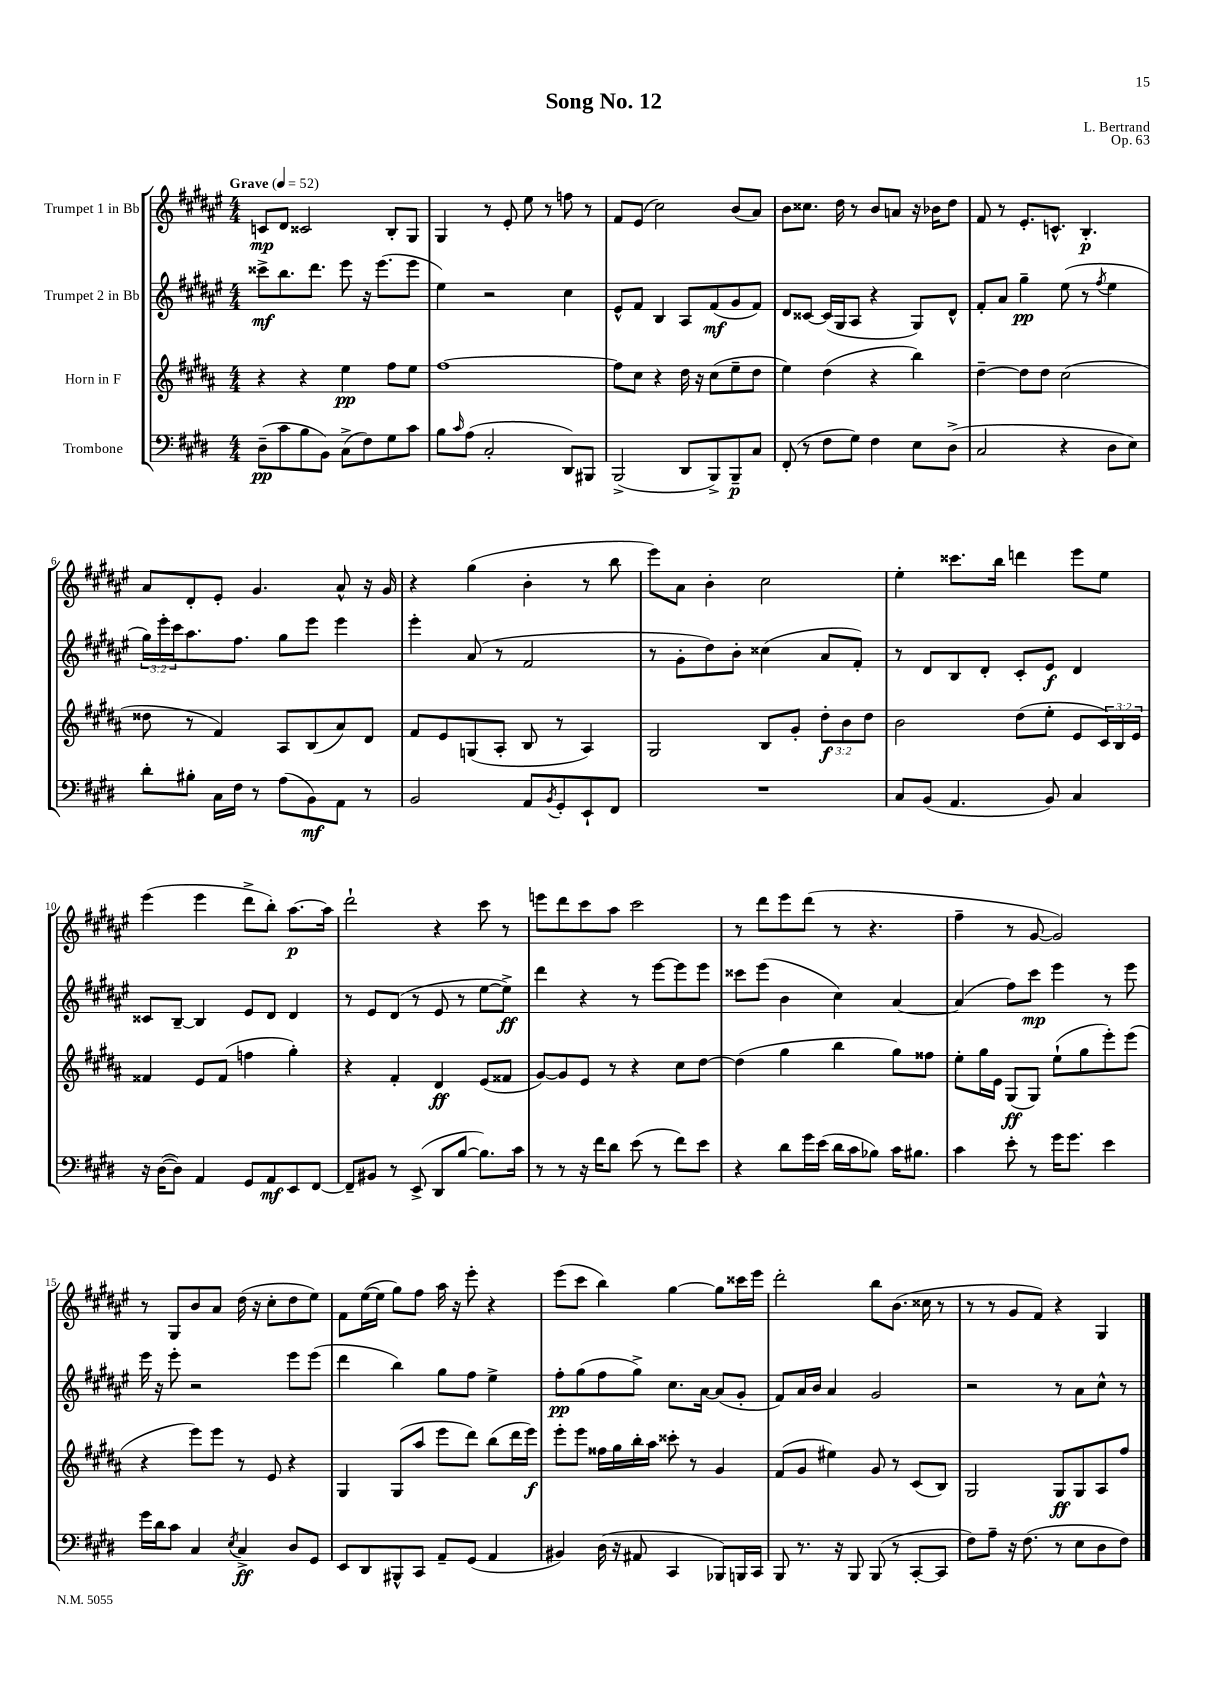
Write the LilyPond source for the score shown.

\header { title = "Song No. 12" composer = "L. Bertrand" opus = "Op. 63" }
<<
\new StaffGroup <<
\new Staff = "s0" \with { instrumentName = "Trumpet 1 in Bb" } {
    \clef treble \key fis \major \numericTimeSignature \time 4/4 \tempo "Grave" 4 = 52
    c'8\mp dis'8 cisis'2 b8-. gis8 |
    gis4 r8 eis'8-. eis''8 r8 f''8 r8 |
    fis'8 eis'8( cis''2) b'8( ais'8) |
    b'8 cisis''8. dis''16 r8 b'8 a'8 r16 bes'16 dis''8 |
    fis'8 r8 eis'8.-. c'8.-^ b4.-.\p |
    ais'8 dis'8-. eis'8-. gis'4. ais'8-^ r16 gis'16 |
    r4 gis''4( b'4-. r8 b''8 |
    eis'''8) ais'8 b'4-. cis''2 |
    eis''4-. cisis'''8. b''16 d'''4 eis'''8 eis''8 |
    eis'''4( eis'''4 dis'''8-> b''8-.) ais''8.~\p ais''16 |
    dis'''2-! r4 cis'''8 r8 |
    e'''8 dis'''8 cis'''8 ais''8 cis'''2 |
    r8 dis'''8 eis'''8 dis'''8( r8 r4. |
    fis''4-- r8 gis'8~ gis'2) |
    r8 gis8 b'8 ais'8 dis''16( r16 cis''8-. dis''8 eis''8) |
    fis'8 eis''16~( eis''16 gis''8) fis''8 ais''16 r16 eis'''8-. r4 |
    eis'''8( cis'''8 b''4) gis''4~ gis''8 cisis'''16 eis'''16 |
    dis'''2-. b''8 b'8.( cisis''16 r8 |
    r8 r8 gis'8 fis'8) r4 gis4 \bar "|." |
}
\new Staff = "s1" \with { instrumentName = "Trumpet 2 in Bb" } {
    \clef treble \key fis \major \numericTimeSignature \time 4/4 \override Staff.TupletNumber.text = #tuplet-number::calc-fraction-text
    cisis'''8->\mf b''8. dis'''8. eis'''8 r16 eis'''8.( eis'''8 |
    eis''4) r2 cis''4 |
    eis'8-^ fis'8 b4 ais8 fis'8\mf( gis'8 fis'8) |
    dis'8 cisis'8~ cisis'16( gis16 ais8 r4 gis8) dis'8-^ |
    fis'8-. ais'8 gis''4--\pp eis''8( r8 \acciaccatura { fis''8 } eis''4 |
    \tuplet 3/2 { gis''16) eis'''16-. cis'''16 } ais''8. fis''8. gis''8 eis'''8 eis'''4 |
    eis'''4-. ais'8( r8 fis'2 |
    r8 gis'8-. dis''8) b'8-. cisis''4( ais'8 fis'8-.) |
    r8 dis'8 b8 dis'8-. cis'8-. eis'8\f dis'4 |
    cisis'8 b8~-- b4 eis'8 dis'8 dis'4 |
    r8 eis'8 dis'8( r8 eis'8 r8 eis''8~ eis''8->\ff) |
    dis'''4 r4 r8 eis'''8~ eis'''8 eis'''8 |
    cisis'''8 eis'''8( b'4 cis''4) ais'4~ |
    ais'4( fis''8) cis'''8\mp eis'''4 r8 eis'''8 |
    eis'''16 r16 eis'''8-. r2 eis'''8 eis'''8( |
    dis'''4 b''4) gis''8 fis''8 eis''4-> |
    fis''8-.\pp gis''8( fis''8 gis''8->) cis''8. ais'16~ ais'8( gis'8-. |
    fis'8) ais'16 b'16 ais'4 gis'2 |
    r2 r8 ais'8 cis''8-^ r8 \bar "|." |
}
\new Staff = "s2" \with { instrumentName = "Horn in F" } {
    \clef treble \key b \major \numericTimeSignature \time 4/4 \override Staff.TupletNumber.text = #tuplet-number::calc-fraction-text
    r4 r4 e''4\pp fis''8 e''8 |
    fis''1~ |
    fis''8 cis''8 r4 dis''16 r16 cis''8( e''8-- dis''8 |
    e''4) dis''4( r4 b''4) |
    dis''4~-- dis''8 dis''8 cis''2( |
    disis''8 r8 fis'4) ais8 b8( ais'8) dis'8 |
    fis'8 e'8 g8( ais8-. b8 r8 ais4) |
    gis2 b8 gis'8-. \tuplet 3/2 { dis''8-.\f b'8 dis''8 } |
    b'2 dis''8( e''8-. e'8 \tuplet 3/2 { cis'16) b16 e'16 } |
    fisis'4 e'8 fisis'8( f''4 gis''4-.) |
    r4 fis'4-. dis'4\ff e'8( fisis'8 |
    gis'8~) gis'8 e'8 r8 r4 cis''8 dis''8~ |
    dis''4( gis''4 b''4 gis''8) fisis''8 |
    e''8-. gis''16 e'16 gis8\ff( gis8) e''8-!( gis''8 e'''8-.) e'''8( |
    r4 e'''8) e'''8 r8 e'8 r4 |
    gis4 gis8( ais''8 e'''8 dis'''8) b''8( dis'''16 e'''16\f) |
    e'''8-. e'''8 fisis''16 gis''16 b''16-. ais''16 cisis'''8-. r8 gis'4 |
    fis'8( gis'8 eis''4) gis'8 r8 cis'8( b8) |
    gis2 gis8\ff gis8 ais8 fis''8 \bar "|." |
}
\new Staff = "s3" \with { instrumentName = "Trombone" } {
    \clef bass \key e \major \numericTimeSignature \time 4/4
    dis8--\pp( cis'8 b8 b,8) cis8->( fis8) gis8 cis'8 |
    b8 \grace { cis'16 } a8( cis2-. dis,8) bis,,8 |
    b,,2->( dis,8 b,,8->) b,,8--\p cis8 |
    fis,8-.( r8 fis8 gis8) fis4 e8 dis8->( |
    cis2 r4 dis8 e8) |
    dis'8-. bis8-. cis16 fis16 r8 a8( b,8\mf) a,8 r8 |
    b,2 a,8 \acciaccatura { b,8 } gis,8-. e,8-! fis,8 |
    R1 |
    cis8 b,8( a,4. b,8) cis4 |
    r16 dis16~( dis8) a,4 gis,8 a,8\mf e,8 fis,8~ |
    fis,8-- bis,8 r8 e,8->( dis,8 b8~ b8.) cis'16 |
    r8 r8 r16 fis'16 dis'8 e'8( r8 fis'8) e'8 |
    r4 dis'8 gis'16 e'16( dis'16 cis'16 bes8) cis'16 bis8. |
    cis'4 e'8-. r8 gis'16 gis'8. e'4 |
    gis'16 dis'16 cis'8 cis4 \acciaccatura { e8 } cis4->\ff dis8 gis,8 |
    e,8 dis,8 bis,,8-^ cis,8 a,8-- gis,8( a,4 |
    bis,4) dis16( r16 ais,8 cis,4 bes,,8) b,,16 cis,16 |
    b,,8 r8. r16 b,,8 b,,8( r8 cis,8~-. cis,8 |
    fis8) a8-- r16 fis8.( r8 e8 dis8 fis8) \bar "|." |
}
>>
>>
